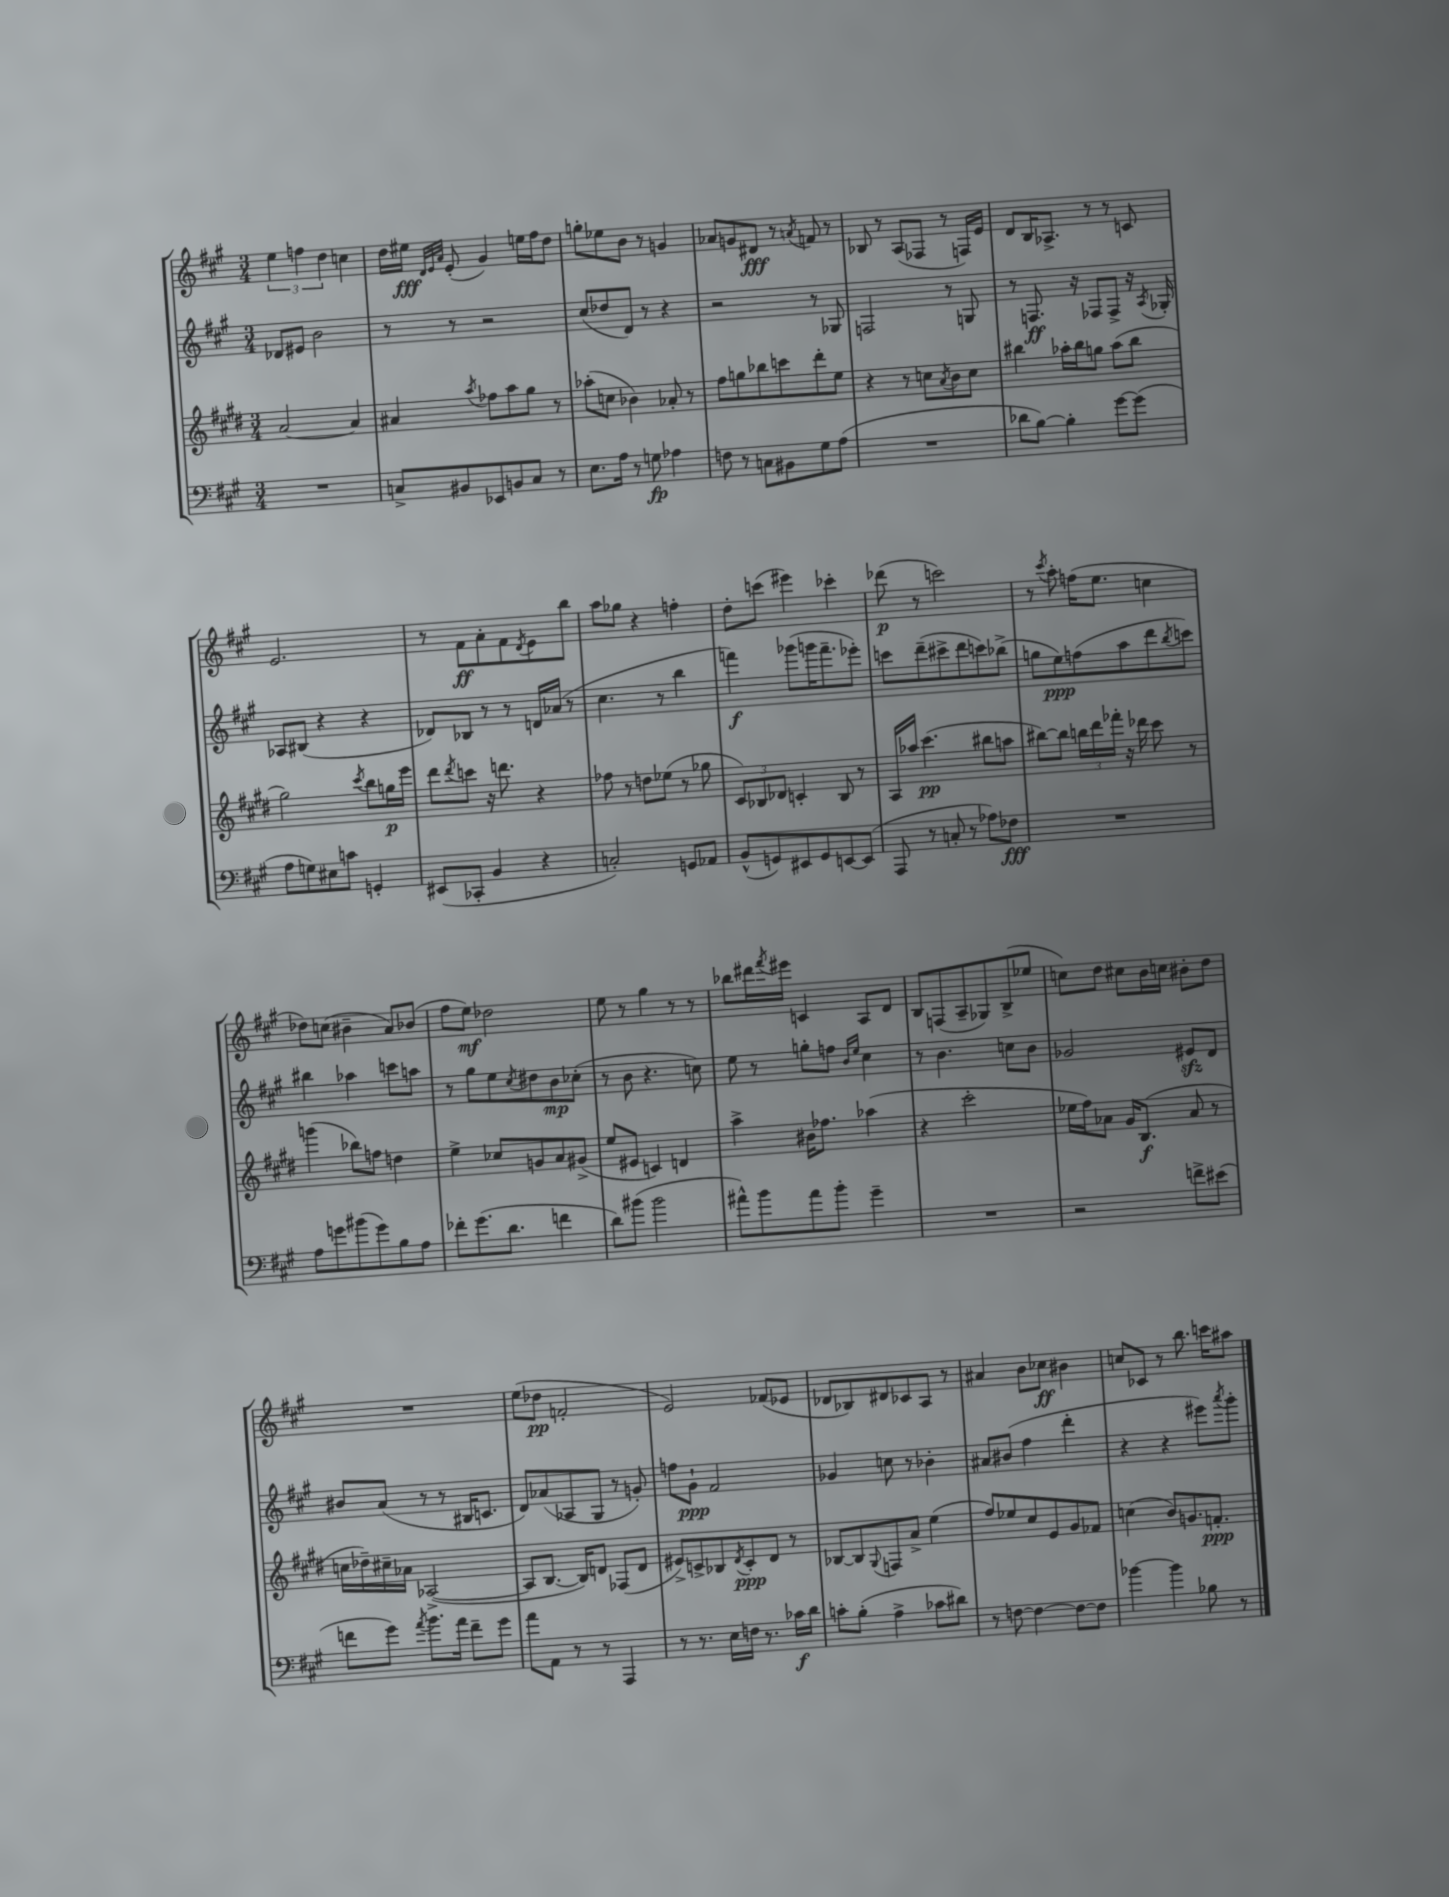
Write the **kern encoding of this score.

**kern	**kern	**kern	**kern
*staff4	*staff3	*staff2	*staff1
*clefF4	*clefG2	*clefG2	*clefG2
*k[f#c#g#]	*k[f#c#g#d#]	*k[f#c#g#]	*k[f#c#g#]
*M3/4	*M3/4	*M3/4	*M3/4
2.r	[2a	8d-	6ee
.	.	8e#	.
.	.	.	6ff
.	.	2b	.
.	.	.	6dd
.	4a]	.	4cc
=	=	=	=
8C^	4a#	8r	16dd
.	.	.	16ee#
.	.	.	32qqd
.	.	.	32qqe
.	.	.	32qqa
8BB#	.	8r	(8e'
.	8qaa	.	.
8EE-	8ff-	2r	4g#)
8BB	8aa	.	.
8C	8gg#	.	16ee
.	.	.	16ff#
8r	8r	.	8dd
=	=	=	=
8.E	(8aa-'	(8cc#	8gg'
.	8cc	8dd-	8ee-
16A	.	.	.
8r	4b-)	8d)	8b
8G	.	8r	8r
4A-	8a-'	4r	4g
.	8r	.	.
=	=	=	=
8F	8ff#	2r	8a-
8r	8gg	.	8g
8C	8bb-	.	8d#
8BB#	8ccc	.	8r
.	.	.	8qa
8G#	8ddd#'	8r	8f
(8A	8ee	8G-	8r
=	=	=	=
2.r	4r	2F	8B-
.	.	.	8r
.	8r	.	(8A
.	8cc	.	8F-
.	8qa	.	.
.	8b	8r	8r
.	8cc	8G	16F)
.	.	.	16e
=	=	=	=
8d-	4bb#	8r	8d
[8B)	.	8.F	16B
.	.	.	8.A-^
4B']	16aa-'	.	.
.	16bb#	16r	.
.	8gg	8F-	8r
[8g#	(8aa-	8F-^	8r
(8g#]	8bb#	16r	8c
.	.	8qA	.
.	.	16G-'	.
=	=	=	=
8A	2gg#)	8A-	2.e
8G)	.	(8B#	.
8E#	.	4r	.
8c	.	.	.
.	8qccc#	.	.
4GG'	8bb	4r	.
.	16gg	.	.
.	16eee	.	.
=	=	=	=
(8EE#	8ddd#	8d-)	8r
.	8qddd#	.	.
8CC-'	8ccc	8B-	8f#
4BB	16r	8r	8a'
.	8.ddd	.	.
.	.	8r	8f#
.	.	.	8qd
4r	4r	16d	8e
.	.	(16a-	.
.	.	8r	8bb
=	=	=	=
2C')	8ff-	4.cc#	8aa
.	8r	.	8gg-
.	8dd	.	4r
.	(8ee-	8r	.
8GG	8r	4bb	4ff'
8AA-	8gg-	.	.
=	=	=	=
(8BB^^	12c#)	4fff)	8dd'
.	12B-	.	.
8GG)	.	.	(8ccc
.	12d-	.	.
8EE#	4c'	(8ggg-	4eee#)
8GG	.	16ggg	.
.	.	8.fff~	.
[8EE	8B-	.	4ccc-'
(8EE]	8r	8eee-')	.
=	=	=	=
8AAA	16A	8ccc	(8ddd-
.	16aa-	.	.
8r	(4.ccc#	(8ddd~	8r
8C'	.	8ccc#^	2ccc)
8r	.	8ddd	.
8A-)	8bb#	8ccc)	.
8F-	8aa	(8bb-^	.
=	=	=	=
2.r	[8bb#)	8gg	8r
.	.	.	8qccc#
.	8bb#]	8ee)	8aa'
.	24bb	(8ff	(16ff
.	24ddd#	.	.
.	.	.	8.ee
.	24fff-'	.	.
.	16r	8aa	.
.	16ddd-	.	.
.	8ccc#	8ddd	4cc
.	.	8qbb	.
.	8r	8ccc)	.
=	=	=	=
8A	(4ggg	4bb#	8dd-)
8g	.	.	(8cc
(8b#	8bb-)	4aa-	4b#~
8g)	8ff	.	.
8B	4dd	8ccc	8a)
8A	.	8aa	(8b-
=	=	=	=
8f-'	4ee^	8r	8ff#
(8.g#	.	8gg#	8ee)
.	8cc-	8ee	2dd-
8.d	.	.	.
.	.	8qcc#	.
.	8g	8dd#	.
4f	8a	8b	.
.	(8g#^	(8cc-'	.
=	=	=	=
8d)	8ee	8r	8ee
(8b#	8e#	8b	8r
2b#	4c)	4.r	4gg#
.	4d	.	8r
.	.	8cc)	8r
=	=	=	=
8a#^^)	4aa^	8ee	8bb-
8b	.	8r	16ddd#
.	.	.	8qfff#
.	.	.	16eee#
8a#	16b#	8gg'	4c
.	8.ff-	.	.
8b'	.	8ff	.
.	.	16qqb	.
.	.	16qqee	.
4g#~	(4aa-	4cc#	8A
.	.	.	8d
=	=	=	=
2.r	4r	8r	8B
.	.	4.b	(8F
.	2ccc#'	.	8A~
.	.	.	8G-)
.	.	8cc	(8B^
.	.	8b	8ee-
=	=	=	=
2r	16ee-	2g-	8cc)
.	16ff#)	.	.
.	8a-	.	8dd
.	16g#	.	8cc#
.	(8.B	.	.
.	.	.	16b
.	.	.	16cc
8f^	8a-	8e#	8b#'
(8e#	8r	8d	8dd
=	=	=	=
8f	16cc	8b#	2.r
.	16dd-~)	.	.
8g#)	16cc#~	(8a	.
.	16a-	.	.
8qa	.	.	.
8.b	([2A-^	8r	.
.	.	8r	.
16a	.	.	.
8f~	.	16B#	.
.	.	8.c	.
8g#	.	.	.
=	=	=	=
8a	8A-]	8d)	(8ee
8AA	[8.B	(8a-	8dd-
8r	.	8A-	2f'
.	16B])	.	.
8r	8d	8G#	.
4AAA	(8F-	8r	.
.	8d	8g')	.
=	=	=	=
8r	8e#^)	8ff	2e)
8.r	8c^	8g#`	.
.	8B-	2f#	.
16E	.	.	.
.	8qd#	.	.
16F	8c'	.	.
8.r	.	.	.
.	8d#	.	(8f-
16c-	8r	.	8e-
16d	.	.	.
=	=	=	=
8c'	[8B-	4g-	8d-
(8B'	8B-]	.	8B-)
.	8qqG#	.	.
4A^	8F	8cc	8d#
.	8a^	8r	8c-
8c-	(4ee	4b-'	8A
8d#)	.	.	8r
=	=	=	=
8r	8ff#)	8a#	4a#
[8F	8ee-	(8b#	.
4F_	8cc#	4ff#	8b
.	8e	.	8cc-
8F_	8g#	4ddd'	4b#
8F]	8f-	.	.
=	=	=	=
[4b-	(4cc	4r	8cc
.	.	.	8c-
4b-]	8b)	4r	8r
.	8.g	.	8.bb
8B-	.	8eee#)	.
.	8.f'	.	16ccc
.	.	8qaaa	.
8r	.	8ggg#'	8aa#
==	==	==	==
*-	*-	*-	*-
